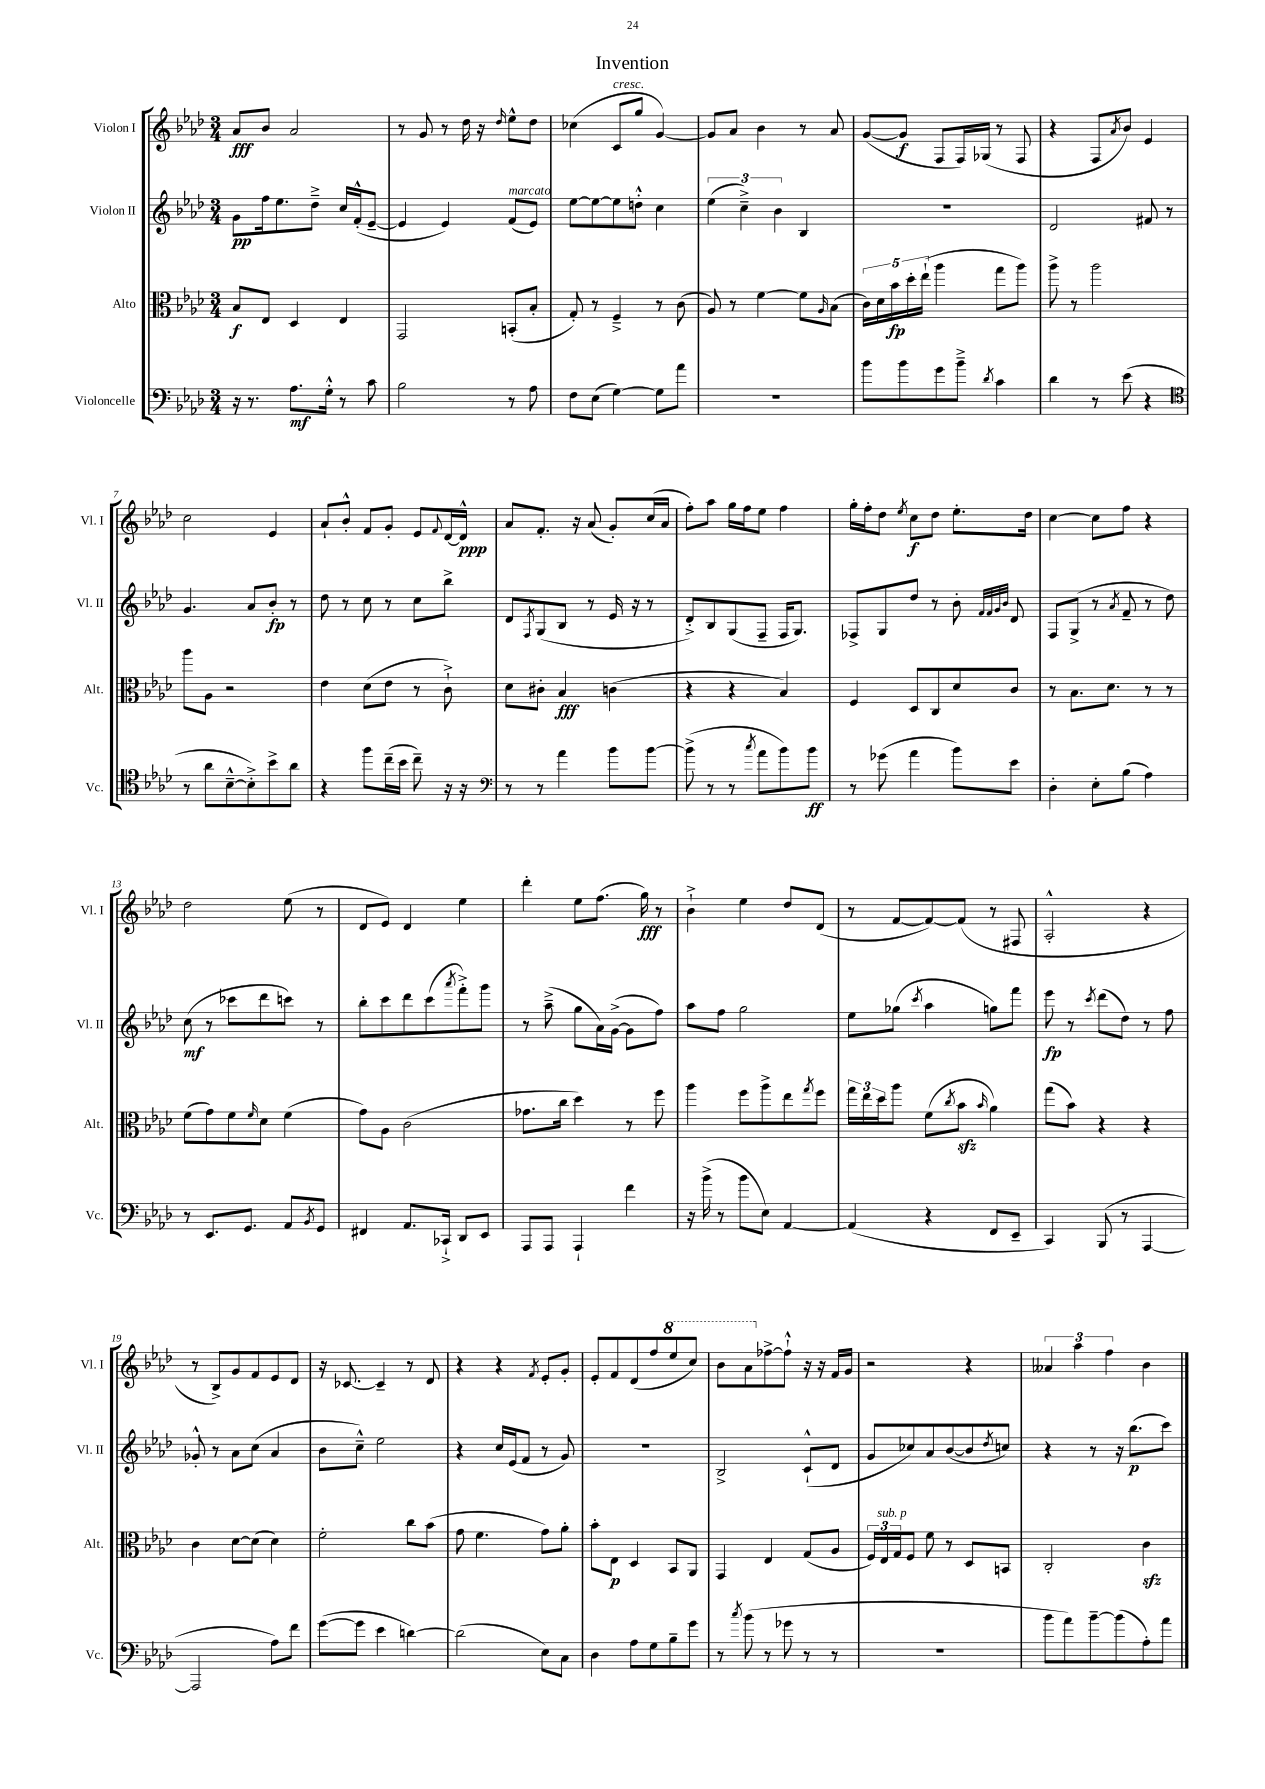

**kern	**kern	**kern	**kern
*staff4	*staff3	*staff2	*staff1
*clefF4	*clefC3	*clefG2	*clefG2
*k[b-e-a-d-]	*k[b-e-a-d-]	*k[b-e-a-d-]	*k[b-e-a-d-]
*M3/4	*M3/4	*M3/4	*M3/4
16r	8B-	8g	8a-
8.r	.	.	.
.	8E-	16ff	8b-
.	.	8.ee-	.
8.A-	4D-	.	2a-
.	.	8dd-~^	.
16G'^^	.	.	.
8r	4E-	16cc	.
.	.	(16f'^^	.
8c	.	[8e-~	.
=	=	=	=
2B-	2GG	4e-]	8r
.	.	.	8g
.	.	4e-)	8r
.	.	.	16dd-
.	.	.	16r
.	.	.	16qqdd-
8r	(8BB'	(8f	8ee-^^
8A-	8B-'	8e-)	8dd-
=	=	=	=
8F	8G')	[8ee-	(4cc-
(8E-	8r	8ee-_	.
[4G)	4F~^	8ee-]	8c
.	.	8dd'^^	8gg
8G]	8r	4cc	[4g)
8a-	(8c	.	.
=	=	=	=
2.r	8A-)	(6ee-	8g]
.	8r	.	8a-
.	.	6cc~^)	.
.	[4f	.	4b-
.	.	6b-	.
.	8f]	4B-	8r
.	16qqA-	.	.
.	(8B-	.	8a-
=	=	=	=
8b-	20c)	2.r	([8g
.	20d-	.	.
.	20b-	.	.
8b-	.	.	8g]
.	20dd-'	.	.
.	(20ee-`	.	.
8g	4aa-	.	8F
8b-~^	.	.	16F)
.	.	.	(16G-
8qd-	.	.	.
4c	8gg	.	8r
.	8aa-)	.	8F
=	=	=	=
4d-	8aa-^	2d-	4r
.	8r	.	.
8r	2aa-	.	8F
.	.	.	8qa-
(8e-	.	.	8b-)
4r	.	8f#	4e-
.	.	8r	.
=	=	=	=
*clefC4	*	*	*
8r	8aa-	4.g	2cc
8a-	8A-	.	.
[8B-~^^	2r	.	.
8B-'^])	.	8a-	.
8b-^	.	8b-'	4e-
8a-	.	8r	.
=	=	=	=
4r	4e-	8dd-	8a-`
.	.	8r	8b-'^^
8ff	(8d-	8cc	8f
(16cc~	8e-	8r	8g'
16b-	.	.	.
8cc~)	8r	8cc	8e-
.	.	.	8qqf
16r	8c`^)	8bb-^	[16d-
16r	.	.	16d-^^]
=	=	=	=
*clefF4	*	*	*
8r	8d-	8d-	8a-
.	.	8qF	.
8r	8c#'	(8G	8.f'
4a-	4B-	8B-	.
.	.	.	16r
.	.	8r	(8a-
8b-	(4c	16e-	8g')
.	.	16r	.
[8b-	.	8r	(16cc
.	.	.	16a-
=	=	=	=
(8b-^]	4r	8d-'^)	8ff')
8r	.	8B-	8aa-
8r	4r	(8G	16gg
.	.	.	16ff
8qcc	.	.	.
8a-	.	8F~	8ee-
8b-)	4B-)	16F	4ff
.	.	8.G)	.
8b-	.	.	.
=	=	=	=
8r	4F	8F-^	16gg'
.	.	.	16ff'
(8g-	.	8G	8dd-
.	.	.	8qee-
4a-	8D-	8dd-	8cc
.	8C	8r	8dd-
8b-)	8d-	8b-'	8.ee-'
.	.	32qqf	.
.	.	32qqf	.
.	.	32qqg	.
.	.	32qqb-	.
8e-	8c	8d-	.
.	.	.	16dd-
=	=	=	=
4D-'	8r	8F	[4cc
.	8.B-	(8G^	.
8E-'	.	8r	8cc]
.	8.d-	.	.
.	.	8qa-	.
(8B-	.	8f~	8ff
4A-)	8r	8r	4r
.	8r	8dd-)	.
=	=	=	=
8r	(8f	(8cc	2dd-
8.EE-	8g)	8r	.
.	8f	8ccc-	.
8.GG	.	.	.
.	16qqf	.	.
.	8d-	8ddd-	.
8AA-	(4f	8ccc)	(8ee-
8qBB-	.	.	.
8GG	.	8r	8r
=	=	=	=
4FF#	8g)	8bb-'	8d-
.	8A-	8ccc	8e-)
8.AA-	(2c	8ddd-	4d-
.	.	(8ccc	.
16CC-`^	.	.	.
.	.	8qaaa-	.
8DD-	.	8fff'^)	4ee-
8EE-	.	8ggg	.
=	=	=	=
8AAA-	8.g-	8r	4ddd-'
8AAA-	.	(8aa-~^	.
.	16cc	.	.
4AAA-`	4dd-)	8gg	8ee-
.	.	16a-)	(8.ff
.	.	([16g^	.
4f	8r	8g]	.
.	.	.	16gg)
.	8ff	8ff)	8r
=	=	=	=
16r	4aa-	8aa-	4b-`^
(16b-^	.	.	.
8r	.	8ff	.
8b-	8ff	2gg	4ee-
8E-)	8aa-^	.	.
[4AA-	8ee-	.	8dd-
.	8qgg	.	.
.	8ff	.	(8d-
=	=	=	=
(4AA-]	24gg	8ee-	8r
.	24ee-	.	.
.	24dd-	.	.
.	8aa-	(8gg-	[8f
.	.	8qccc	.
4r	(8f	4aa-	8f_)
.	8qcc	.	.
.	8b-	.	(8f]
.	16qqb-	.	.
8FF	4a-)	8gg)	8r
8EE-~	.	8fff	8F#
=	=	=	=
4CC)	(8gg	8eee-	2A-'^^
.	8b-)	8r	.
.	.	8qccc	.
(8BBB-	4r	(8ddd-	.
8r	.	8dd-)	.
[4AAA-	4r	8r	4r
.	.	8ff	.
=	=	=	=
2AAA-]	4c	8g-'^^	8r
.	.	8r	8B-^)
.	[8d-	8a-	8g
.	(8d-]	(8cc	8f
8A-)	4d-)	4a-	8e-
8f	.	.	8d-
=	=	=	=
([8g	2f'	8b-	16r
.	.	.	[8.c-
8g]	.	8cc~^^)	.
4e-	.	2ee-	4c-~]
[4d)	8cc	.	8r
.	(8b-	.	8d-
=	=	=	=
(2d]	8g	4r	4r
.	4.f	.	.
.	.	16cc	4r
.	.	(16e-	.
.	.	8f	.
.	.	.	8qf
8E-)	8g)	8r	8e-'
8C	8a-'	8g)	8g'
=	=	=	=
4D-	8b-'	2.r	8e-'
.	8E-	.	8f
8A-	4D-	.	(8d-
8G	.	.	8ff
8B-~	8BB-	.	8eee-
8g	8AA-	.	8ccc)
=	=	=	=
8r	4GG	2B-^	8bb-
8qcc	.	.	.
(8b-	.	.	8aa-
8r	4E-	.	[8ff-^
8g-	.	.	8ff-`^^]
8r	(8G	(8c`^^	16r
.	.	.	16r
8r	8A-	8d-	16f
.	.	.	16g
=	=	=	=
2.r	24F)	8g	2r
.	24E-	.	.
.	24G	.	.
.	8F	8cc-)	.
.	8f	8a-	.
.	8r	([8b-	.
.	8D-	8b-]	4r
.	.	8qdd-	.
.	8BB	8cc)	.
=	=	=	=
8b-	2C'	4r	6a--
8a-)	.	.	.
.	.	.	6aa-
[8b-~	.	8r	.
.	.	.	6ff
(8b-]	.	16r	.
.	.	(8.bb-	.
8A-')	4c	.	4b-
8a-	.	8ccc)	.
==	==	==	==
*-	*-	*-	*-
